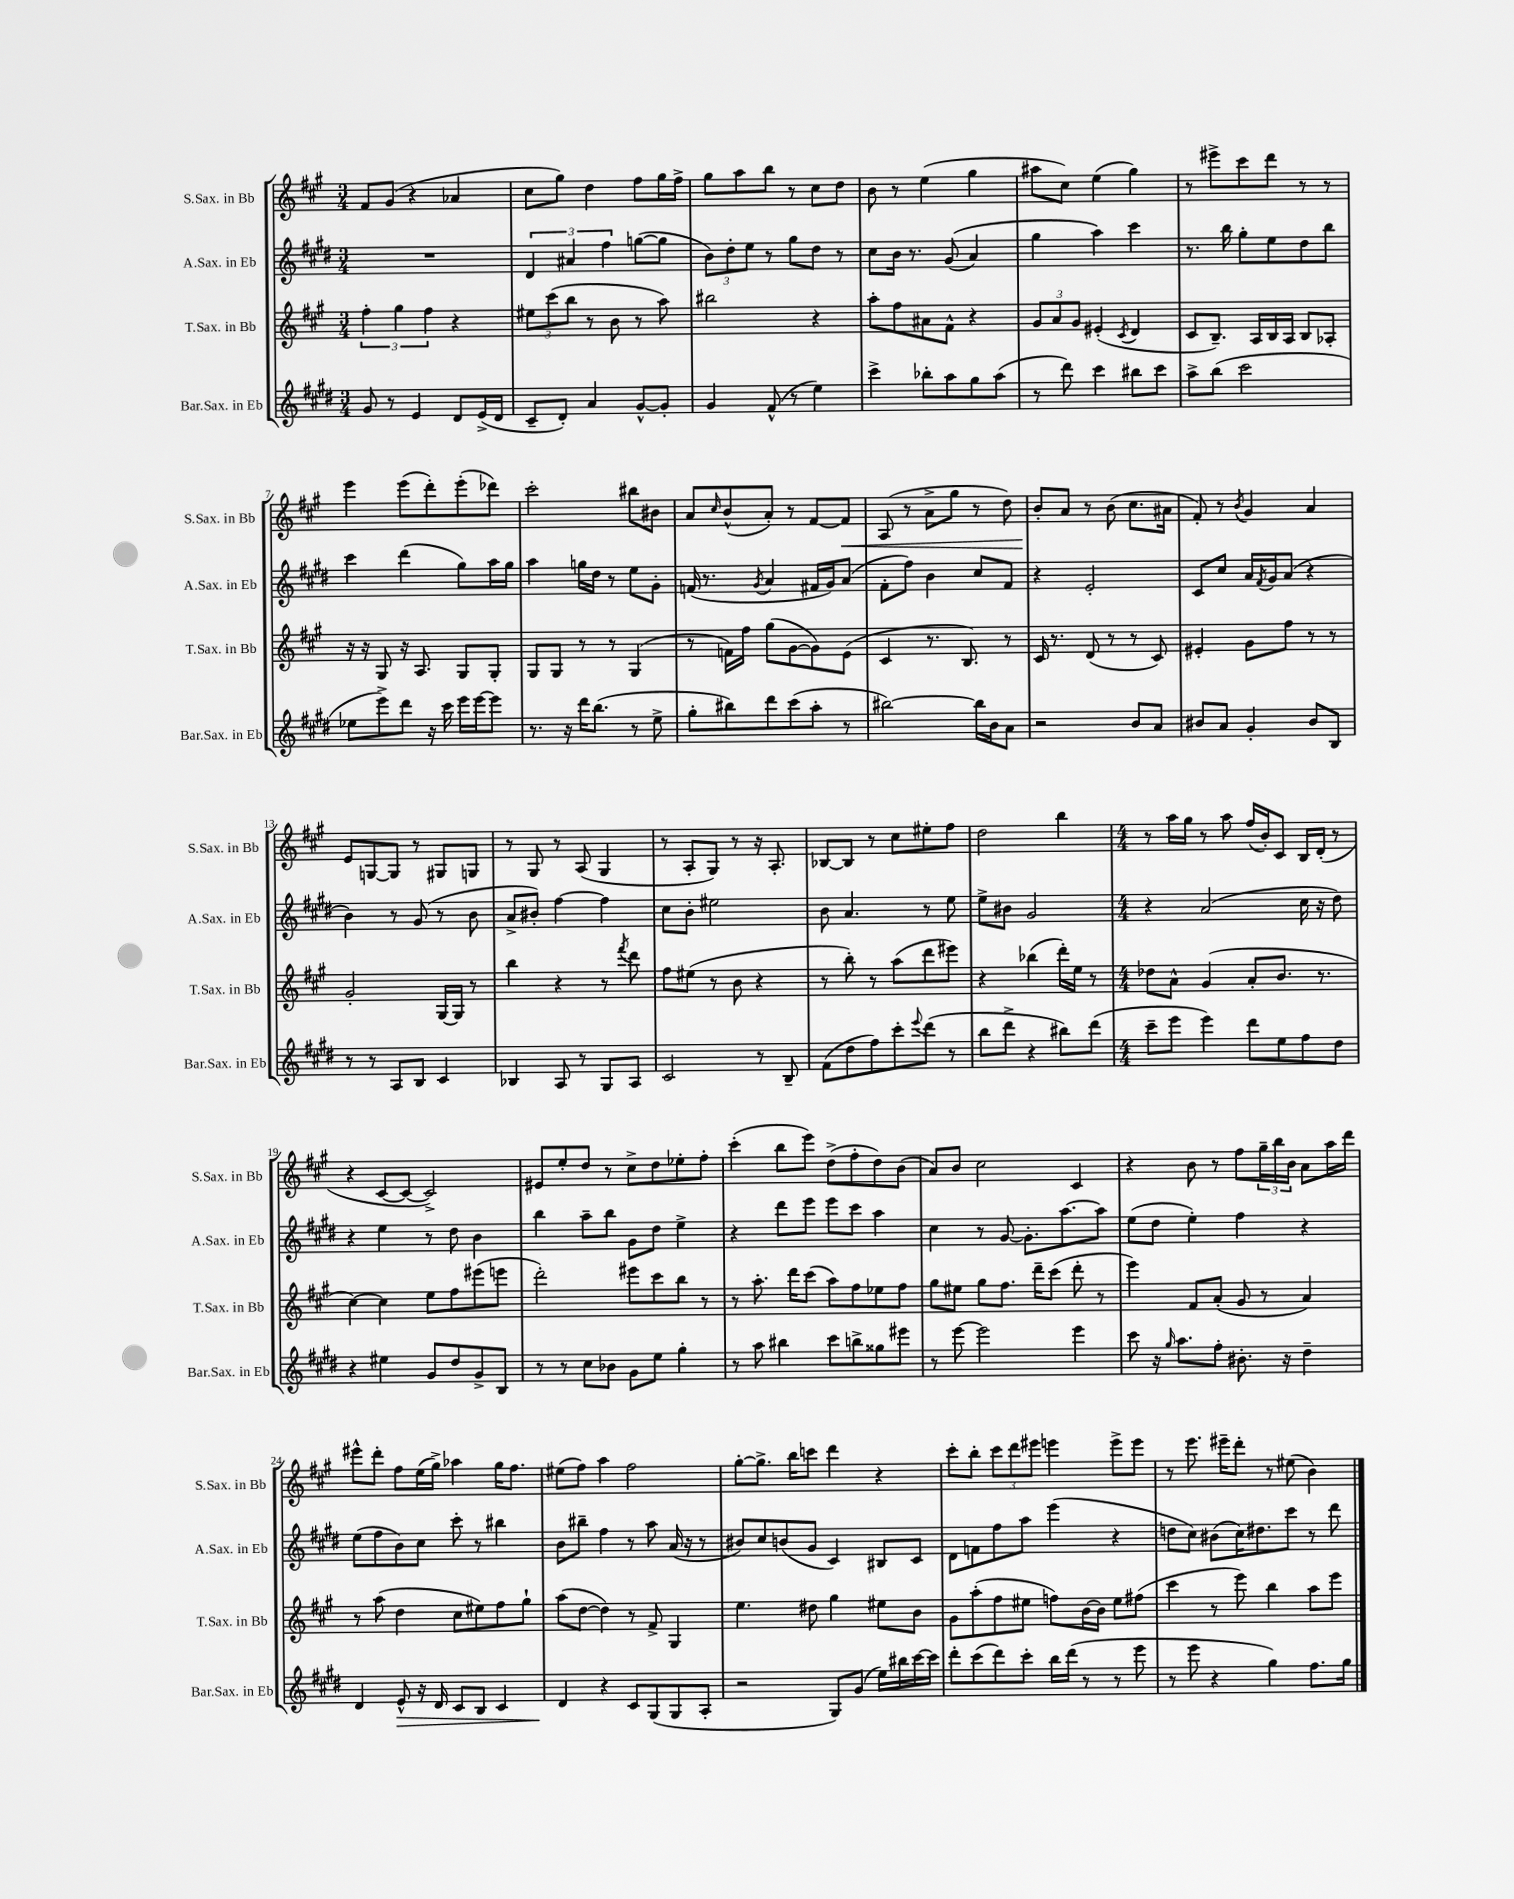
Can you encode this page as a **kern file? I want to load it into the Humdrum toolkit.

**kern	**kern	**kern	**kern
*staff4	*staff3	*staff2	*staff1
*clefG2	*clefG2	*clefG2	*clefG2
*k[f#c#g#d#]	*k[f#c#g#]	*k[f#c#g#d#]	*k[f#c#g#]
*M3/4	*M3/4	*M3/4	*M3/4
8g#	6ff#'	2.r	8f#
8r	.	.	(8g#
.	6gg#	.	.
4e	.	.	4r
.	6ff#	.	.
8d#	4r	.	4a-
(16e^	.	.	.
16d#	.	.	.
=	=	=	=
8c#~	12ee#	6d#	8cc#
.	(12ccc#	.	.
8d#')	.	.	8gg#)
.	12bb	6a#	.
4a	8r	.	4dd
.	.	6ff#	.
.	8b	.	.
[8g#^^	8r	([8gg	8ff#
8g#']	8aa)	8gg]	16gg#
.	.	.	16ff#^
=	=	=	=
4g#	2bb#	12b)	8gg#
.	.	12dd#'	.
.	.	.	8aa
.	.	12ee	.
(8f#^^	.	8r	8bb
8r	.	8gg#	8r
4ee)	4r	8dd#	8cc#
.	.	8r	8dd
=	=	=	=
4ccc#^	8aa'	8cc#	8b
.	8ff#	16b	8r
.	.	8.r	.
8bb-'	8a#	.	(4ee
8aa	8f#^^	&((8g#	.
8gg#	4r	4a)	4gg#
(8aa	.	.	.
=	=	=	=
8r	12g#	4gg#	8aa#
.	12a	.	.
8ddd#)	.	.	8cc#)
.	12g#	.	.
4ccc#	(4e#'	4aa&)	(4ee
.	8qc#	.	.
8bb#	4d	4ccc#	4gg#)
8ccc#	.	.	.
=	=	=	=
8aa^	8c#	8.r	8r
(8bb	8.B~)	.	8eee#^
.	.	16bb	.
2ccc#	.	8gg#'	8ccc#
.	16A	.	.
.	16B	8ee	8ddd
.	16A	.	.
.	8B	8dd#	8r
.	8A-'	8bb	8r
=	=	=	=
8ee-	16r	4ccc#	4eee
.	16r	.	.
8eee^)	8G#	.	.
8ddd#	16r	(4ddd#	(8eee
.	8.A	.	.
16r	.	.	8ddd')
16ccc#	.	.	.
16eee	8G#	8gg#)	(8eee'
[16eee	.	.	.
8eee]	8G#'	16aa	8ddd-)
.	.	16gg#	.
=	=	=	=
8.r	8G#	4aa	2ccc#'
.	8G#	.	.
16r	.	.	.
16ddd#	8r	16gg	.
(8.bb	.	16dd#	.
.	8r	8r	.
8r	(4G#	8ee	8bb#
8ee^	.	8g#'	8b#
=	=	=	=
8gg#'	8r	(16f	8a
.	.	8.r	.
.	.	.	16qqcc#
8bb#)	16f)	.	(8b^^
.	16ff#	.	.
.	.	8qg#	.
8ddd#	(8gg#	4a	8a')
(8ccc#	[8g#	.	8r
8aa'	8g#])	16f#	[8f#
.	.	16g#)	.
8r	(8e	(8a	8f#]
=	=	=	=
[2bb#)	4c#	8f#'	(8A
.	.	8ff#)	8r
.	8.r	4b	8a^
.	.	.	8gg#
.	8.B)	.	.
16bb#]	.	8cc#	8r
16b	.	.	.
8a	8r	8f#	8dd)
=	=	=	=
2r	16c#	4r	8b'
.	8.r	.	.
.	.	.	8a
.	(8d	2e'	8r
.	8r	.	(8b
8b	8r	.	8.cc#
8a	8c#)	.	.
.	.	.	16a#
=	=	=	=
8b#	4e#'	8c#	8f#')
8a	.	8cc#	8r
.	.	.	8qb
4g#'	8g#	16a	4g#
.	.	8qf#	.
.	.	16g#	.
.	8ff#	(8a	.
8b#	8r	4r	4a
8B	8r	.	.
=	=	=	=
8r	2g#'	4b)	8e
8r	.	.	[8G
8A	.	8r	8G]
8B	.	(8g#	8r
4c#	[16G#	8r	8G#
.	16G#]	.	.
.	8r	8b	8G
=	=	=	=
4B-	4bb	8a^	8r
.	.	8b#')	8G#
8A	4r	[4ff#	8r
8r	.	.	(8A
8G#	8r	4ff#]	4G#
.	8qfff#	.	.
8A	8ddd	.	.
=	=	=	=
2c#	8ff#	8cc#	8r
.	(8ee#	8b'	8A'
.	8r	2ee#	8G#)
.	8b	.	8r
8r	4r	.	16r
.	.	.	8.A'
8B~	.	.	.
=	=	=	=
(8f#	8r	8b	[8B-
8dd#	8bb')	4.a	8B-]
8ff#)	8r	.	8r
8ccc#'	(8aa	.	8cc#
8qqeee	.	.	.
(8ddd#	8ddd	8r	8ee#'
8r	8eee#)	8ee	8ff#
=	=	=	=
8bb	4r	8ee^	2dd
8ddd#^	.	8b#	.
4r	(4bb-	2g#	.
8bb#)	16ddd')	.	4bb
.	16ee	.	.
(8ddd#	8r	.	.
=	=	=	=
*M4/4	*M4/4	*M4/4	*M4/4
8ccc#~	8dd-	4r	8r
8eee	8a^^	.	16aa
.	.	.	16gg#
4eee)	(4g#	(2a	8r
.	.	.	8aa
8ddd#	8a'	.	(16ff#
.	.	.	16b')
8ee	8.b	.	8c#
8ff#	.	16cc#	16B
.	8.r	16r	(16d'
8dd#	.	8dd#)	8r
=	=	=	=
4r	[4cc#)	4r	4r
4ee#	4cc#]	4ee	[8c#
.	.	.	8c#_
8g#	8ee	8r	2c#^])
8dd#	8ff#	8dd#	.
8g#^	(8eee#	4b	.
8B	8eee	.	.
=	=	=	=
8r	2ddd')	4bb	8e#
8r	.	.	8ee'
8cc#	.	8aa~	8dd
8b-	.	8bb	8r
8g#	8eee#	8g#	8cc#^
8ee	8ccc#	8dd#	8dd
4gg#'	8bb	4ee^	8ee-'
.	8r	.	8ff#'
=	=	=	=
8r	8r	4r	(4ccc#'
8aa	8.aa'	.	.
4bb#	.	8ddd#	8bb
.	16ddd	.	.
.	(8ccc#	8eee	8eee)
8ccc#	8aa)	8eee	(8dd^
8bb^	8ff#	8ccc#	8ff#'
8gg##	8ee-	4aa	8dd)
8eee#	8ff#	.	(8b
=	=	=	=
8r	8gg#	4cc#	8a)
[8eee	8ee#	.	8b
2eee]	8gg#	8r	2cc#
.	8.ff#	[8g#	.
.	.	8.g#']	.
.	16ddd~	.	.
.	(8ccc#	.	.
.	.	[8.aa	.
4eee	8ddd'	.	4c#
.	8r	8aa]	.
=	=	=	=
8ccc#	4eee)	(8ee	4r
16r	.	8dd#	.
16qqgg#	.	.	.
8.aa	.	.	.
.	8f#	4ee')	8b
8ff#'	(8a'	.	8r
8.b#'	8g#	4ff#	8ff#
.	8r	.	24gg#~
.	.	.	24bb
16r	.	.	.
.	.	.	24b
4dd#~	4a)	4r	8a
.	.	.	16aa
.	.	.	16ddd
=	=	=	=
4d#	8r	(8ee	8eee#^^
.	(8aa	8ff#	8ddd'
8e^^	4dd	8b)	8ff#
16r	.	8cc#	(16ee
16d#	.	.	16gg#^)
8c#	8cc#	8ccc#'	4aa-
8B	8ee#)	8r	.
4c#	8ff#	4bb#	16gg#
.	.	.	8.ff#
.	8gg#`	.	.
=	=	=	=
4d#	(8aa	8b	(8ee#
.	[8dd	8bb#~	8ff#)
4r	4dd])	4ff#	4aa
8c#	8r	8r	2ff#
(8G#	8f#^	8aa	.
8G#	4G#	(16a	.
.	.	16r	.
8A'	.	8r	.
=	=	=	=
2r	4.ee	8b#)	[8gg#'
.	.	8cc#	8.gg#^]
.	.	(8b	.
.	.	.	16bb
.	8dd#	8g#	8ccc
8G#)	4gg#	4c#)	4ddd
(8g#	.	.	.
16ee)	8ee#	8B#	4r
16bb#	.	.	.
[16ccc#	8b	8c#	.
16ccc#]	.	.	.
=	=	=	=
8ddd#'	8g#	8d#	8ccc#'
(8ccc#	(8aa'	8f	8bb'
8ddd#)	8ff#	8ff#	12ccc#
.	.	.	12ddd
8ccc#'	8ee#	8aa	.
.	.	.	12eee#
16bb	8ff)	(4eee	4eee
(16ddd#	.	.	.
8r	[16b	.	.
.	16b]	.	.
8r	8ee#	4r	8eee^
8eee	(8ff#	.	8eee
=	=	=	=
8r	4ccc#	8dd	8r
8eee	.	8cc#)	8.eee
4r	8r	(8b#	.
.	.	.	16eee#~
.	8eee)	16cc#)	8ddd'
.	.	8.dd#	.
4gg#)	4bb	.	8r
.	.	8ccc#	(8ee#
8.ff#	8aa	8r	4b)
.	8eee	8ddd#	.
16gg#	.	.	.
==	==	==	==
*-	*-	*-	*-
